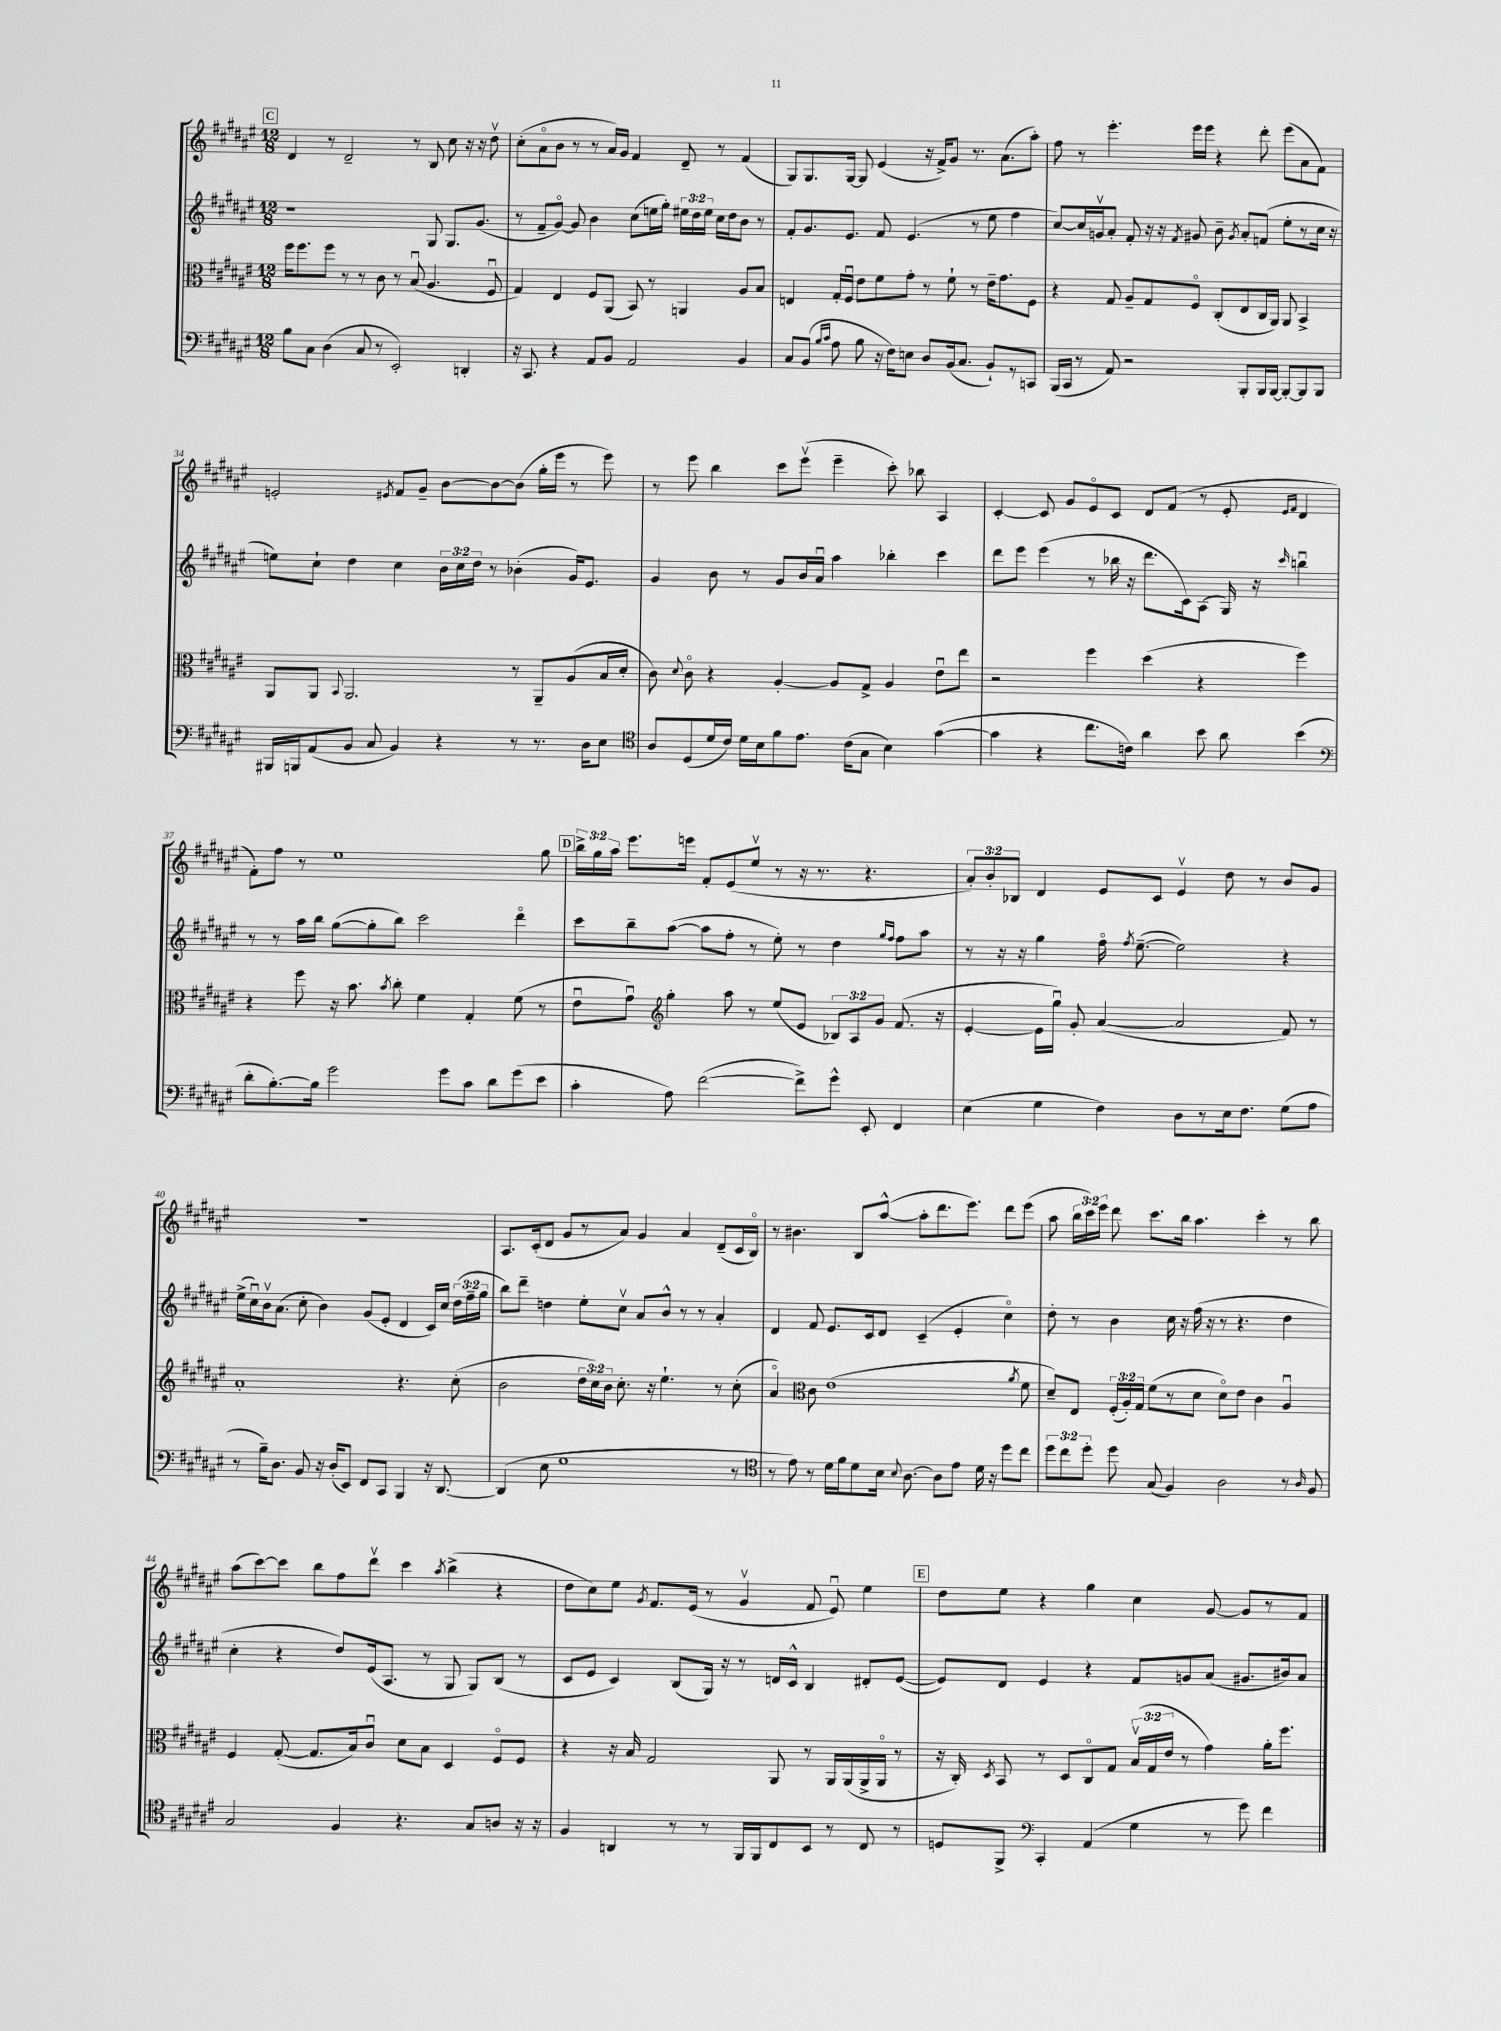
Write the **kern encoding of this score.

**kern	**kern	**kern	**kern
*staff4	*staff3	*staff2	*staff1
*clefF4	*clefC3	*clefG2	*clefG2
*k[f#c#g#d#a#e#]	*k[f#c#g#d#a#e#]	*k[f#c#g#d#a#e#]	*k[f#c#g#d#a#e#]
*M12/8	*M12/8	*M12/8	*M12/8
8B	16ff#	1r	4d#
.	8.ff#	.	.
8C#	.	.	.
(4D#	8ff#	.	8r
.	8r	.	2d#~
8C#	8r	.	.
8r	8c#	.	.
2EE#')	8r	.	.
.	(8Bu	.	8r
.	4.A#	8G#	8B
.	.	8.G#	8cc#
4DD'	.	.	16r
.	.	(8.g#	16r
.	8F#u	.	8dd#v
=	=	=	=
16r	4G#)	8r	(8cc#'
8.CC#	.	.	.
.	.	8f#~	8a#o
4r	4E#	[8g#o)	8b
.	.	8g#]	8r
8AA#	8F#	4b	8r
8BB	(8AA#	.	16a#)
.	.	.	16g#
2AA#	8BB)	(8cc#	4f#
.	8r	16ee	.
.	.	16gg#')	.
.	4AA	24ee#	8d#~
.	.	24dd#	.
.	.	24ee#	.
.	.	16cc#	8r
.	.	16dd#	.
4BB	8A#	8b	(4f#
.	8B	8r	.
=	=	=	=
8C#	4E	8f#'	8G#)
(8BB	.	8.g#	8.G#
16qqB	.	.	.
16qqc#	.	.	.
8A#	16G#'	.	.
.	16F#u	8.e#	[16G#
8B	8e#	.	8G#]
16r	8f#	8f#	(4e#
16F#)	.	.	.
8E	8g#'	(4.e#	.
8D#	8r	.	16r
.	.	.	16f#^)
(16BB	8f#`	.	8g#
8.C#	.	.	.
.	8r	8r	8.r
8BB`)	16e#~	8ee#	.
.	8.g#	.	(8.a#
8r	.	4ff#	.
8CC	8F#	.	8aa#')
=	=	=	=
(16BBB	4r	[8cc#)	8ff#
16CC#	.	.	.
8r	.	16cc#]	8r
.	.	16gv	.
8AA#)	8G#	8a#'	4.eee#'
2r	8A#~	8f#'	.
.	8G#	16r	.
.	.	16r	.
.	.	8qf#	.
.	8F#o	8g#	16eee#
.	.	.	16eee#
.	(8C#'	8b~	4r
.	.	8qg#	.
8BBB'	8E#	8a#'	.
16BBB	16C#	(8f	8ddd#'
[16BBB	16AA#)	.	.
8BBB'_	8AA#	8ee#'	(8eee#
8BBB]	4BB^	8r	8a#
8BBB	.	16cc#	8f#)
.	.	16r	.
=	=	=	=
16BBB#	8AA#	8ee)	2e'
16BBB	.	.	.
(8AA#	8AA#	8cc#`	.
.	8qqBB	.	.
8BB	2.AA#	4dd#	.
8C#	.	.	.
.	.	.	8qe#
4BB)	.	4cc#	8f#
.	.	.	8g#~
4r	.	24b	[8b
.	.	24cc#	.
.	.	24dd#	.
.	.	8r	8b_
8r	8r	(4b-'	(8b]
8.r	8AA#~	.	16gg#'
.	.	.	16eee#
.	(8A#	16g#)	8r
16D#	.	8.e#	.
8E#	16B	.	8eee#)
.	16d#'	.	.
=	=	=	=
*clefC4	*	*	*
8A#	8c#)	4g#	8r
.	8qqd#	.	.
(8D#	8c#o	.	8eee#
16d#	4r	8b	4bb
16c#)	.	.	.
16d#	.	8r	.
16B	.	.	.
8f#	[4A#'	8g#	8ccc#
8.e#	.	16b	(8eee#v
.	.	16a#u	.
.	8A#]	4aa#	4eee#~
(16c#	.	.	.
8G#	8G#^	.	.
4B)	4A#	4bb-'	8ccc#')
.	.	.	8bb-
([4g#	8e#u	4ccc#	4A#
.	8ee#	.	.
=	=	=	=
4g#]	2r	8ddd#	[4c#'
.	.	8eee#	.
4r	.	(4eee#	8c#]
.	.	.	8g#
8.cc#	4ff#	8r	8e#o
.	.	16bb-	8c#
16c)	.	16r	.
4a#	(4dd#	8.ddd#	8d#
.	.	.	(8f#
.	.	16c#)	.
8b	4r	(8A#	8r
8a#	.	16G#)	8e#'
.	.	16r	.
.	.	.	16qqe#
.	.	16qqccc#	16qqf#
(4b	4ff#)	4bbu	4d#
=	=	=	=
*clefF4	*	*	*
8d#'	4r	8r	8f#')
[8.B')	.	8r	8ff#
.	8ff#	16aa#	8r
16B]	.	16bb	.
2g#	16r	([8gg#	1ee#
.	8.b	.	.
.	.	8gg#']	.
.	8qb	.	.
.	8cc#'	8bb)	.
.	4f#	2ccc#	.
8g#	.	.	.
8c#	4G#'	.	.
8d#	.	.	.
(8g#	(8f#	4ddd#o	.
8e#	8r	.	8gg#
=	=	=	=
4c#'	8e#u	8ccc#	24bb^
.	.	.	24gg#
.	.	.	24aa#
.	8g#u)	8bb~	8.eee#
*	*clefG2	*	*
8A#)	4gg#'	([8aa#	.
.	.	.	16eee
([2f#	.	8aa#]	8f#'
.	8aa#	8ff#'	(8e#
.	8r	8r	8ee#v
.	(8ee#	8ee#')	8r
8f#^])	8e#	8r	16r
.	.	.	8.r
8g#^^	12B-)	4dd#	.
.	12A#	.	.
8EE#'	.	.	4.r
.	12g#	.	.
.	.	16qqgg#	.
.	.	16qqff#	.
4FF#	(8.f#	8ff#	.
.	.	8aa#	.
.	16r	.	.
=	=	=	=
(4E#	[4e#'	8r	12a#')
.	.	.	12b'
.	.	16r	.
.	.	.	12B-
.	.	16r	.
4G#	16e#]	4gg#	4d#
.	16gg#u)	.	.
.	8g#'	.	.
4F#)	([4a#	16ff#o	8e#
.	.	8qff#	.
.	.	([8.ee#~	.
.	.	.	8c#
8D#	2a#]	2ee#])	4e#v
8r	.	.	.
16E#	.	.	8dd#
8.F#	.	.	.
.	.	.	8r
(8G#	8f#)	4r	8b
8A#	8r	.	8g#
=	=	=	=
8r	1a#'	(16ee#^	1.r
.	.	16cc#u)	.
16B~)	.	16bv	.
8.D#	.	(8.a#	.
8BB	.	8cc#'	.
16r	.	4b)	.
(16D#'	.	.	.
8EE#)	.	.	.
8FF#	.	(8g#	.
8CC#	.	8e#'	.
4BBB	4.r	4d#	.
16r	.	16c#)	.
[8.DD#	.	16cc#	.
.	(8cc#'	(24dd#	.
.	.	24ff#~	.
.	.	24gg#	.
=	=	=	=
(4DD#]	2b	8bb)	8.A#
.	.	8ddd#~	.
.	.	.	(16c#'
8E#	.	4dd	8d#
1G#	.	.	8g#
.	24dd#	8ee#'	8r
.	24cc#)	.	.
.	24b	.	.
.	8.cc#'	8cc#v	8a#)
.	.	8a#	4g#
.	16r	.	.
.	4.ee#`	8b^^	.
.	.	8r	4a#
.	.	8r	.
.	8r	4a#'	(8d#~
8r	(8cc#'	.	16c#
.	.	.	16Bo)
=	=	=	=
*clefC4	*	*	*
8r	4a#o)	4d#	8r
8e#)	.	.	4.b#
*	*clefC3	*	*
8r	8c#	8f#	.
16d#	(1e#	8.e#	.
16f#	.	.	.
8d#	.	.	8B
.	.	16c#	.
16B	.	8d#	([8aa#^^
8qqB	.	.	.
[8.A#	.	.	.
.	.	(4c#~	8aa#']
8A#]	.	.	8.ddd#
8e#	.	4e#'	.
.	.	.	8.eee#)
16d#	.	.	.
16r	.	.	.
8dd#	.	4cc#o)	8ddd#
.	8qa#	.	.
8cc#	8f#	.	(8eee#
=	=	=	=
12dd#	8d#~)	8dd#'	8aa#
12cc#	.	.	.
.	8E#	8r	24bb
12dd#'	.	.	24ccc#)
.	.	.	24eee#
8dd#	(24F#'	4b	8ddd#
.	24A#')	.	.
.	24G#	.	.
(8G#	(8f#	.	8.ccc#
4F#)	8r	16cc#	.
.	.	16r	16bb
.	8d#	(16ff#	4.aa#
.	.	16r	.
2A#	8d#o)	8r	.
.	8e#	4.r	.
.	4c#	.	4ccc#'
8r	4A#u	4dd#	8r
16qqA#	.	.	.
8F#	.	.	8bb
=	=	=	=
2G#	4F#	4cc#'	(8aa#
.	.	.	[8ccc#)
.	([8G#'	4r	8ccc#]
.	8.G#]	.	8bb
4F#	.	8dd#)	8ff#
.	16B)	.	.
.	8c#u	(16e#	8ddd#v
.	.	8.A#	.
4.r	8d#	.	4ccc#
.	8B	8r	.
.	.	.	8qaa#
.	4D#	8G#	(4bb^
8G#	.	8G#)	.
8A	8F#o	(8B	4r
16r	8F#	8r	.
16r	.	.	.
=	=	=	=
4F#	4r	8c#	8dd#
.	.	8e#	8cc#)
4AA	16r	4c#)	8ee#
.	16B	.	.
.	.	.	8qg#
.	2G#	.	8.f#
8r	.	(8B	.
.	.	.	(16e#
8r	.	16G#)	8r
.	.	16r	.
16FF#	.	8r	4g#v
16FF#	.	.	.
8C#	8AA#	16d	.
.	.	16c#^^	.
8BB	8r	4B	8f#
8r	16AA#	.	8e#u)
.	(16AA#	.	.
8C#	16AA#^	8d#'	4ee#
.	16AA#o	.	.
8r	8r	([8e#	.
=	=	=	=
8D	16r	8e#])	8dd#
.	16C#')	.	.
.	8qD#	.	.
8FF#^	8BB	8d#	8ee#
*clefF4	*	*	*
4CC#'	8r	4e#	4r
.	8D#	.	.
(4AA#	8C#o	4r	4gg#
.	8G#	.	.
4G#	(24Bv	8f#	4cc#
.	24G#	.	.
.	24e#	.	.
.	8r	8g	.
8r	4g#)	(8a#	[8g#
8g#)	.	8.g#	8g#]
4f#	16a#'	.	8r
.	8.ff#	16b#)	.
.	.	8a#	8f#
==	==	==	==
*-	*-	*-	*-
